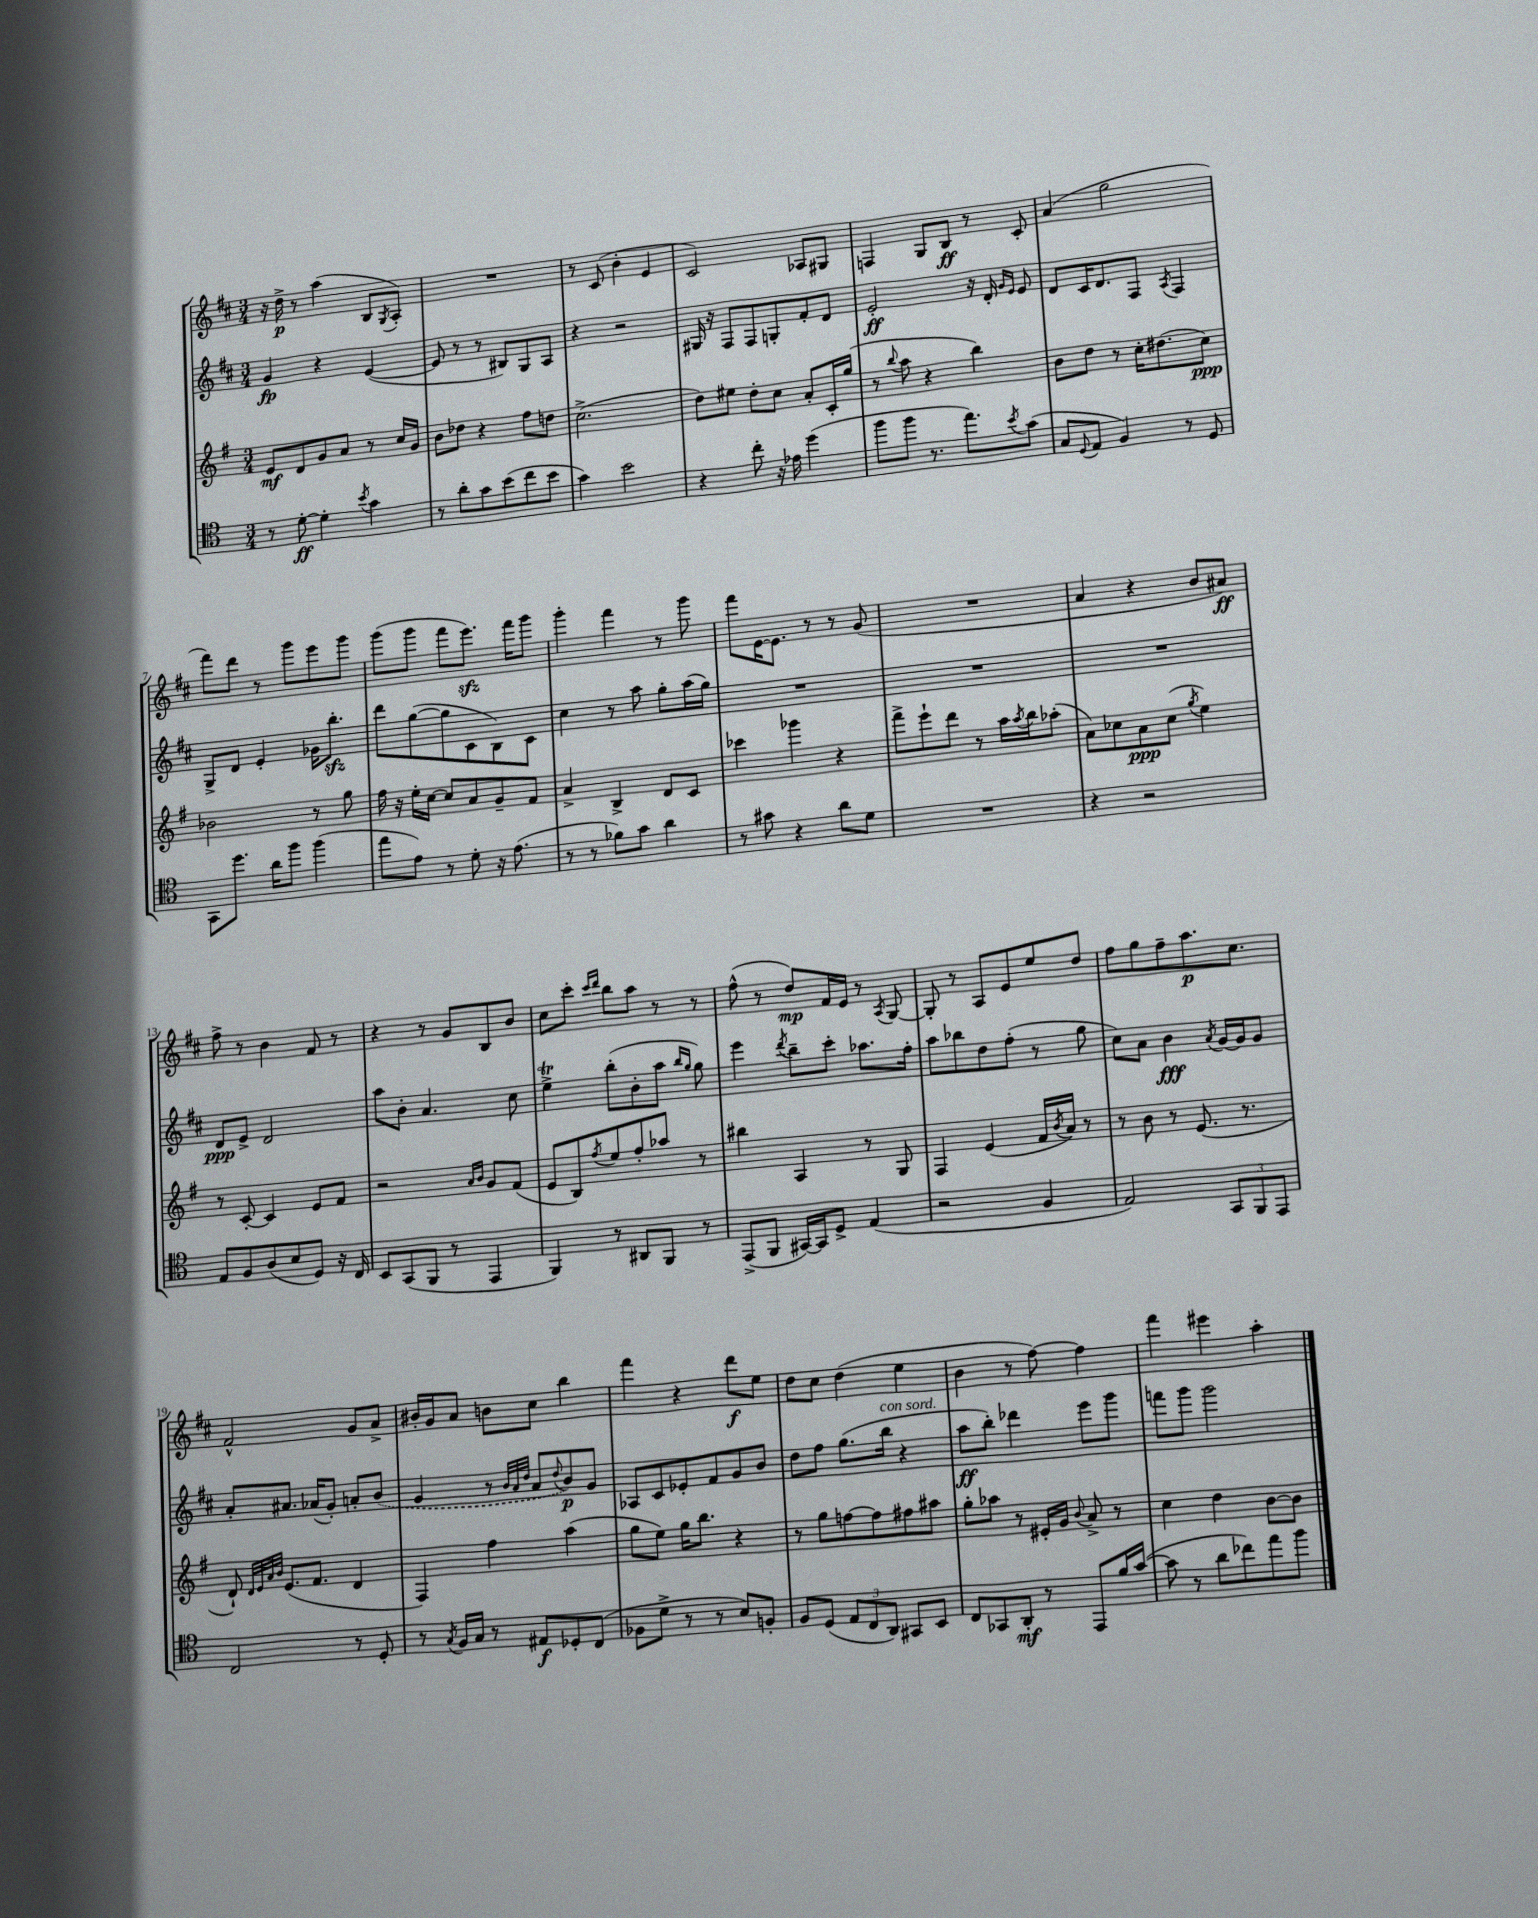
<<
\new StaffGroup <<
\new Staff = "s0" {
    \clef treble \key d \major \numericTimeSignature \time 3/4
    r16 d''16->\p r8 a''4( b8 \acciaccatura { g8 } a8-.) |
    R2. |
    r8 cis'8( b'4-. e'4 |
    cis'2) aes8 gis8 |
    f4 g8 b8\ff r8 cis'8-. |
    a'4( g''2 |
    fis'''8) d'''8 r8 g'''8 e'''8 g'''8 |
    g'''8( g'''8 fis'''8 e'''8.\sfz) fis'''16 g'''8 |
    g'''4-. fis'''4 r8 g'''8 |
    fis'''8 e'16~ e'8. r8 r8 g'8( |
    R2. |
    a'4 r4 b'8 ais'8\ff) |
    fis''8-> r8 b'4 fis'8 r8 |
    r4 r8 g'8 b8 b'8 |
    cis''8 cis'''8-. \grace { cis'''16 d'''16 } b''8 a''8 r8 r8 |
    fis''8-^( r8 d''8\mp) fis'16 e'16 r8 \acciaccatura { a8 } g8~ |
    g8-. r8 a8 e'8 e''8 d''8 |
    fis''8 g''8 fis''8-- a''8.\p cis''8. |
    fis'2-^ g'8 a'8-> |
    bis'16-. g'16 a'8 b'8 cis''8 b''4 |
    fis'''4 r4 d'''8\f e''8 |
    d''8 cis''8 d''4( e''4 |
    b'4 r8 fis''8~) fis''4 |
    fis'''4 eis'''4 a''4-. \bar "|." |
}
\new Staff = "s1" {
    \clef treble \key d \major \numericTimeSignature \time 3/4
    g'4\fp r4 e'4~( |
    e'8 r8 r8 bis8) g8 a8 |
    r4 r2 |
    gis16 r16 fis8 fis8 g8-. fis'8-. d'8 |
    e'2-.\ff r16 d'16-. \grace { g'16 e'16 } e'8 |
    d'8 cis'16 d'8. fis8 \acciaccatura { a8 } fis4 |
    g8-> d'8 e'4-. ges'16 b''8.-.\sfz |
    d'''8 g''8~( g''8 cis'8 b8) cis'8 |
    cis''4 r8 a''8 g''8-. a''16( g''16) |
    R2. |
    R2. |
    R2. |
    d'8\ppp e'8-> d'2 |
    a''8 b'8-. a'4. cis''8 |
    e''4->\trill b''8-.( b'8-. a''8 \grace { b''16 g''16 } g''8) |
    e'''4 \acciaccatura { d'''8 } b''8-- cis'''8-. aes''8. fis''16-. |
    a''8 bes''8 d''8 fis''8-.( r8 g''8 |
    cis''8) a'8 b'4\fff \acciaccatura { a'8 } g'16~ g'16 g'8 |
    a'8-. ais'8. aes'16( g'8-.) a'8-. \once \slurDashed b'8( |
    g'4 r8 \grace { b'32 a'32 d''32 } a'8 \appoggiatura { d''8 } b'8\p) g'8 |
    aes8 cis'8 ees'8-. fis'8 g'8 b'8 |
    d''8 fis''8 g''8.( b''16^\markup { \italic "con sord." } r4 |
    a''8\ff b''8-.) des'''4 e'''8 g'''8 |
    f'''8 g'''8 g'''2 \bar "|." |
}
\new Staff = "s2" {
    \clef treble \key g \major \numericTimeSignature \time 3/4
    e'8\mf d'8 g'8 a'8 r8 c''16 g'16 |
    b'8 des''8 r4 fis''8 d''8 |
    c''2.->( |
    d''8) eis''8 d''8-. c''8 a'8-. c'16-. g''16( |
    r8 \appoggiatura { b''8 } a''8 r4 b''4) |
    b'8 d''8 r8 c''16-. dis''8.( c''8\ppp) |
    bes'2 r8 g''8 |
    fis''16 r16 e''16-. c''16~ c''8 a'8 g'8-- fis'8 |
    a'4-> b4-> d'8 c'8 |
    ces'''4 ges'''4 r4 |
    fis'''8-> e'''8-! d'''8 r8 a''16 \acciaccatura { a''8 } b''16 aes''8-.( |
    a'8) ces''8 a'8\ppp ces''8( \acciaccatura { g''8 } e''4) |
    r8 c'8~-. c'4 e'8 fis'8 |
    r2 \grace { a'16 b'16 } g'8 fis'8( |
    e'8 b8) \acciaccatura { fis''8 } e''8 fis''8-. aes''8 r8 |
    bis''4 a4 r8 g8 |
    fis4 e'4( fis'16 \acciaccatura { b'8 } a'16) r8 |
    r8 b'8 r8 e'8.( r8. |
    d'8-!) \grace { d'32 e'32 a'32 b'32 } e'8.( fis'8. d'4 |
    fis4) fis''4 a''4( |
    g''8 e''8) g''16 b''8. r4 |
    r8 g''8 f''8~ f''8 fis''8 ais''8 |
    g''8-. aes''8 r8 eis'16-. g'16 \appoggiatura { b'8 } a'8-> r8 |
    c''4 d''4 b'8~ b'8 \bar "|." |
}
\new Staff = "s3" {
    \clef tenor \key c \major \numericTimeSignature \time 3/4
    r8 d'8~-.\ff d'4-. \acciaccatura { b'8 } g'4 |
    r8 a'8-. g'8 b'8( c''8 b'8 |
    g'4) b'2 |
    r4 c''8-. r16 ees'16 d''4( |
    f''8 f''8 r8. e''8.) \acciaccatura { b'8 } g'8( |
    g8 \appoggiatura { d8 } e8 f4) r8 d8 |
    g,8 d''8. a'16 f''8 f''4( |
    e''8 e'8) r8 d'8-. r16 e'8.( |
    r8 r8 fes'8) g'8 a'4 |
    r8 gis'8 r4 a'8 d'8 |
    R2. |
    r4 r2 |
    e8 f8 a8( b8 d8) r16 c16 |
    b,8 g,8( f,8 r8 e,4 |
    f,4) r8 ais,8 f,8 r8 |
    e,8->( f,8 gis,16~) gis,16 d8-> e4( |
    r2 f4 |
    e2) \tuplet 3/2 { g,8 f,8 e,8 } |
    c2 r8 d8-. |
    r8 \acciaccatura { g8 } f16 g16 r8 eis8\f des8-. c8( |
    fes8 d'8-> r8 r8 b8) f8-. |
    f8 d8( \tuplet 3/2 { e8 c8 a,8) } gis,8 b,8 |
    c8 ges,8 a,8-.\mf r8 e,8 f'16 g'16~( |
    g'8 r8 a'8 ces''8) e''8 f''8 \bar "|." |
}
>>
>>
